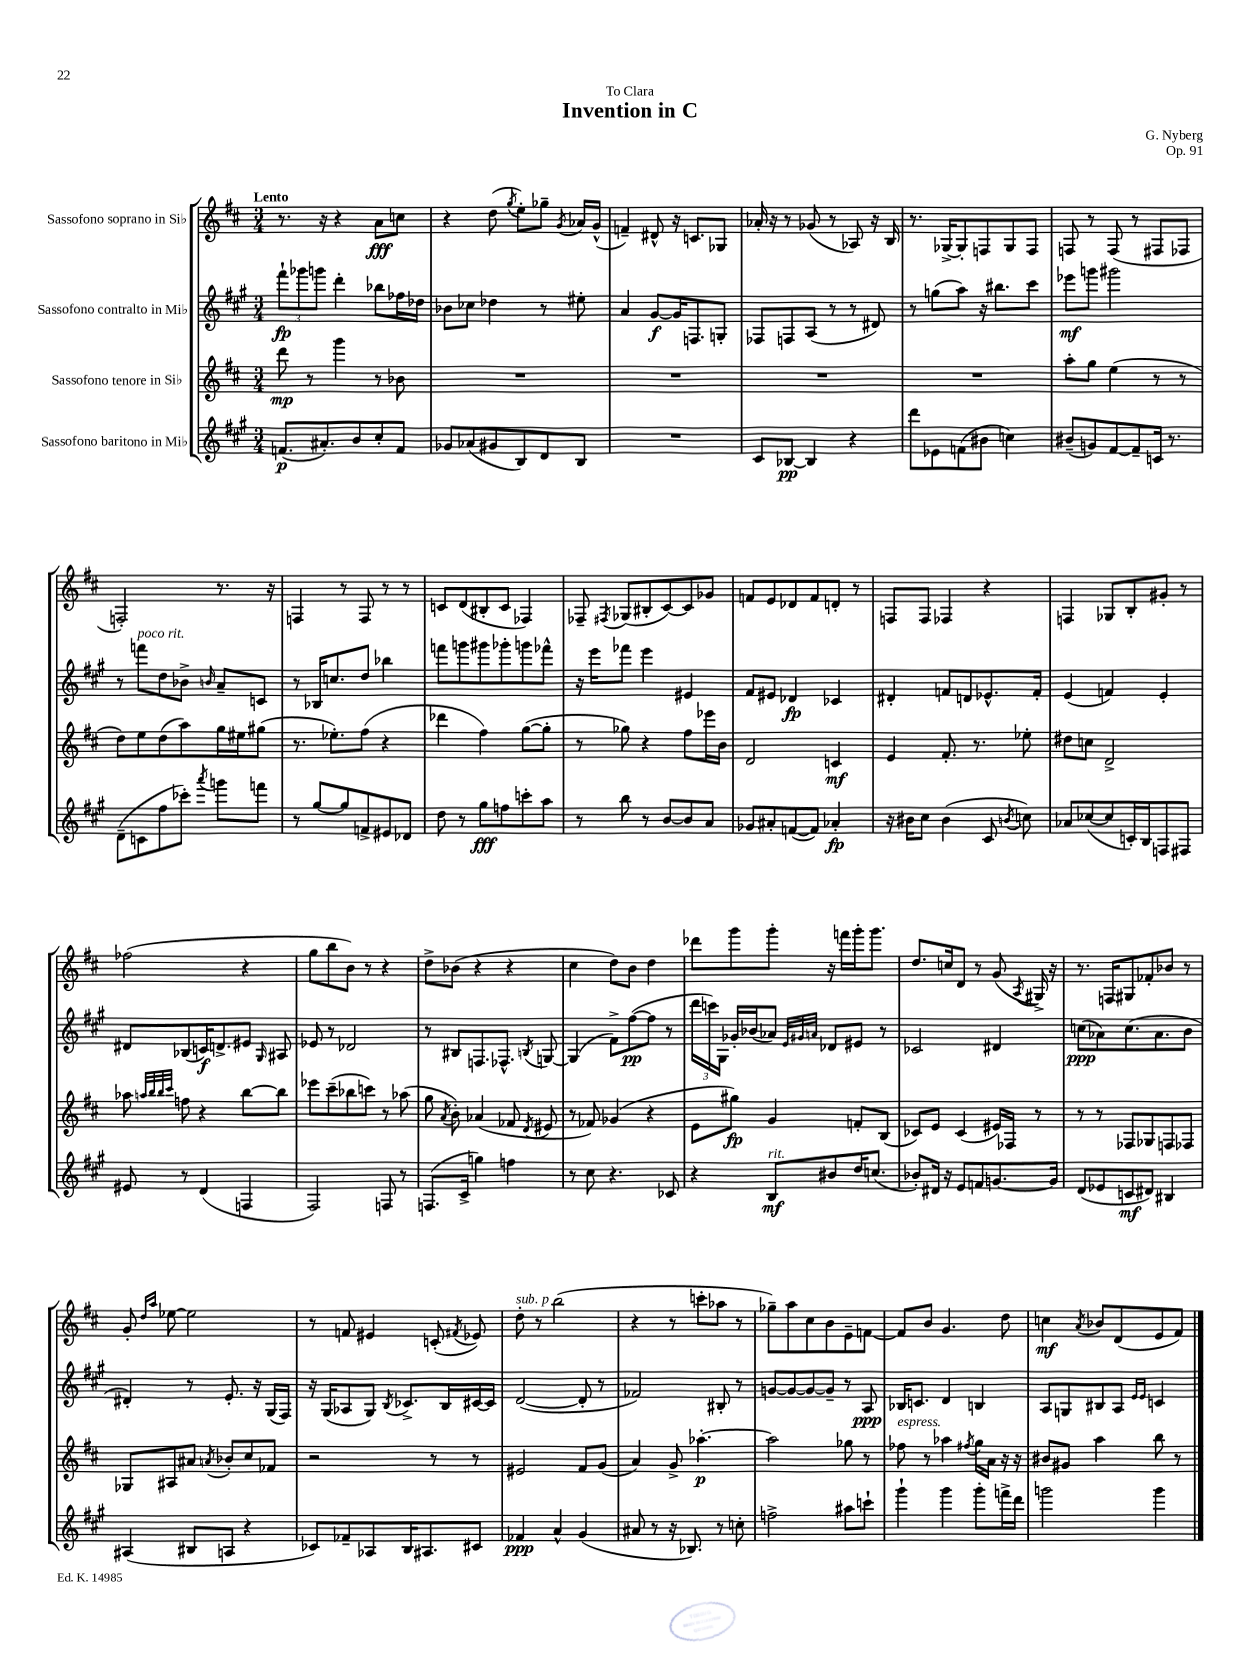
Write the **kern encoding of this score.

**kern	**kern	**kern	**kern
*staff4	*staff3	*staff2	*staff1
*clefG2	*clefG2	*clefG2	*clefG2
*k[f#c#g#]	*k[f#c#]	*k[f#c#g#]	*k[f#c#]
*M3/4	*M3/4	*M3/4	*M3/4
(8.f	8ddd	12fff#`	8.r
.	.	12ggg-	.
.	8r	.	.
.	.	12ggg	.
8.a#')	.	.	16r
.	4ggg	4ddd'	4r
8b	.	.	.
8cc#'	8r	8bb-	8a
8f	8b-	16ff-	8cc
.	.	16dd-	.
=	=	=	=
8g-	2.r	8b-	4r
(8a-	.	8cc-	.
8g#	.	4dd-	(8dd
.	.	.	8qgg
8B)	.	.	8ee')
8d	.	8r	8gg-~
.	.	.	8qg
8B	.	8ee#'	16a-
.	.	.	(16g^^
=	=	=	=
2.r	2.r	4a	4f~)
.	.	[8g#	8d#^^
.	.	16g#]	16r
.	.	8.F	8.c
.	.	8G'	8G-
=	=	=	=
8c#	2.r	8F-	16a-'
.	.	.	16r
[8B-	.	8F	8r
4B-]	.	(8A	(8g-
.	.	8r	8r
4r	.	8r	8A-)
.	.	8d#)	16r
.	.	.	16B
=	=	=	=
8ddd	2.r	8r	8.r
8e-	.	(8gg	.
.	.	.	[16G-^
(8f	.	8aa)	8G-']
8b#	.	16r	8F
.	.	8.bb#	.
4cc)	.	.	8G-
.	.	8ccc#	8F
=	=	=	=
(8b#~	8aa'	8eee-	8F
8g)	8gg	8ggg	8r
[8f#	(4ee	2ggg#	(8F
8f#~]	.	.	8r
16c	8r	.	8F#
8.r	.	.	.
.	8r	.	8F-
=	=	=	=
(8d~	8dd)	8r	2F')
8c	8ee	8fff	.
8ff#	(8dd	8dd	.
8ccc-')	8aa)	8b-^	.
8qaaa	.	16qqb	.
8ggg	16gg	8a~	8.r
.	16ee#	.	.
8fff	(8gg#	8c	.
.	.	.	16r
=	=	=	=
8r	8.r	8r	4F
[8gg#	.	16B-	.
.	8.ee-')	8.cc	.
8gg#]	.	.	8r
8f^	(8ff#	8dd	8F
8e#	4r	4bb-	8r
8d-	.	.	8r
=	=	=	=
8dd	4ddd-	8fff	8c
8r	.	8ggg	(8d
8gg#	4ff#)	8ggg#	8B#'
8ff	.	8ggg-'	8c
8ccc'	([8gg	8ggg	4F-)
8aa	8gg']	8fff-^^	.
=	=	=	=
8r	8r	16r	8F-~
.	.	16eee	.
.	.	.	8qF#
8bb	8gg-)	8fff-	(8G-
8r	4r	4eee	8B#'
[8b	.	.	[8c#)
8b]	8ff#	4e#	8c#]
8a	16eee-	.	8g-
.	16b	.	.
=	=	=	=
8g-	2d	8f#	8f
8a#'	.	8e#	8e
([8f	.	4d-	8d-
8f])	.	.	8f
4a-'	4c	4c-	8d'
.	.	.	8r
=	=	=	=
16r	4e	4d#'	8F
16b#	.	.	.
8cc#	.	.	8F
(4b#	8.f#'	8f	4F-
.	.	8d	.
.	8.r	.	.
8c#	.	8.e-^^	4r
8qb	.	.	.
8cc)	8ee-'	.	.
.	.	16f'	.
=	=	=	=
8a-	8dd#	(4e	4F
([8cc-	8cc	.	.
8cc-]	2d^	4f)	8G-
16c')	.	.	8B'
16B	.	.	.
8F	.	4e'	8g#'
8F#	.	.	8r
=	=	=	=
8e#	8aa-	8d#	(2ff-
.	32qqaa	.	.
.	32qqbb	.	.
.	32qqbb	.	.
.	32qqccc#	.	.
8r	8ff	(8B-	.
(4d	4r	16c)	.
.	.	8.d^	.
4F	[8bb	8e#	4r
.	.	16qqG#	.
.	8bb]	8A#	.
=	=	=	=
2F#)	8eee-	8e-	8gg
.	(8ccc#~	8r	8bb
.	8bb-	2d-	8b)
.	8ccc)	.	8r
8F	8r	.	4r
8r	(8aa-	.	.
=	=	=	=
(8.F	8gg	8r	8dd^
.	8qa	.	.
.	8b')	8B#	(8b-
16c#^	.	.	.
4gg)	(4a-	8.F	4r
.	.	8.F-^^	.
4ff	8f-	.	4r
.	8qd	8qB	.
.	8e#	[8G	.
=	=	=	=
8r	8r	(4G]	4cc#
8cc#	8f-)	.	.
4.r	(4g-	8f#^)	8dd)
.	.	([8ff#	8b
.	4r	8ff#]	4dd
8c-	.	8r	.
=	=	=	=
4r	8e	24ddd	8ddd-
.	.	24ccc)	.
.	.	24G#	.
.	8gg#)	16g-'	8ggg
.	.	(16b-	.
8B	4g	8a-)	8ggg'
.	.	32qqe	.
.	.	32qqg#	.
.	.	32qqa	.
8b#	.	8d-	16r
.	.	.	16fff
16dd	8f'	8e#	16ggg'
(8.cc	.	.	8.ggg
.	(8B	8r	.
=	=	=	=
8b-')	8c-)	2c-	8.dd
16d#	8e	.	.
16r	.	.	16cc
8e	(4c-	.	8d
8f	.	.	8r
[8.g	16e#)	4d#	(8g
.	16F-	.	.
.	.	.	8qA
.	8r	.	16G#^)
16g]	.	.	16r
=	=	=	=
(8d	8r	(8cc	8.r
8e-	8r	8a-)	.
.	.	.	16F
8c	8F-	(8.cc	8G#
8d#)	8G-	.	8f-'
.	.	8.a-	.
4B#	8F	.	8b-
.	8F-	8b	8r
=	=	=	=
(4A#	8G-	4d#')	8g'
.	.	.	16qqdd
.	.	.	16qqaa
.	8A#	.	[8ee-
8B#	8a#	8r	2ee-]
.	8qa	.	.
8A	8b-'	8.e'	.
4r	8cc#	.	.
.	.	16r	.
.	8f-	(16G#	.
.	.	16F#)	.
=	=	=	=
8c-)	2r	16r	8r
.	.	(16G#	.
8f-~	.	8A-	8f
8A-	.	8G#)	4e#
.	.	8qB	.
16B	.	8.c-^	.
8.A#	.	.	.
.	8r	.	(8c'
.	.	16B	.
.	.	.	8qf#
8c#	8r	[16c#	8e-)
.	.	16c#]	.
=	=	=	=
4f-	2e#	([2d	8dd'
.	.	.	8r
4a^^	.	.	(2bb
(4g#	8f#	8d']	.
.	(8g	8r	.
=	=	=	=
8a#	4a)	2f-)	4r
8r	.	.	.
16r	8g^	.	8r
8.B-)	.	.	.
.	[4.aa-'	.	8ccc'
8r	.	8B#'	8aa-
8cc'	.	8r	8r
=	=	=	=
2ff^	2aa-]	[8g	8gg-~)
.	.	8g_	8aa
.	.	8g_	8cc#
.	.	8g~]	8b
8aa#	8gg-	8r	8e~
8ccc`	8r	8A	[8f
=	=	=	=
4ggg#`	8ff-	16B-	8f]
.	.	8.c	.
.	8r	.	8b
4ggg#	4aa-	4d	4.g
.	8qff#	.	.
8ggg#'	16gg	4B	.
.	16a	.	.
16fff^	16r	.	8dd
16ddd	16r	.	.
=	=	=	=
2ggg	8b#	8A	4cc
.	8g#	8G	.
.	.	.	8qa
.	4aa	8B#	8b-
.	.	8A	(8d
.	.	16qqe	.
.	.	16qqe	.
4ggg	8bb	4c	8e
.	8r	.	8f#)
==	==	==	==
*-	*-	*-	*-
